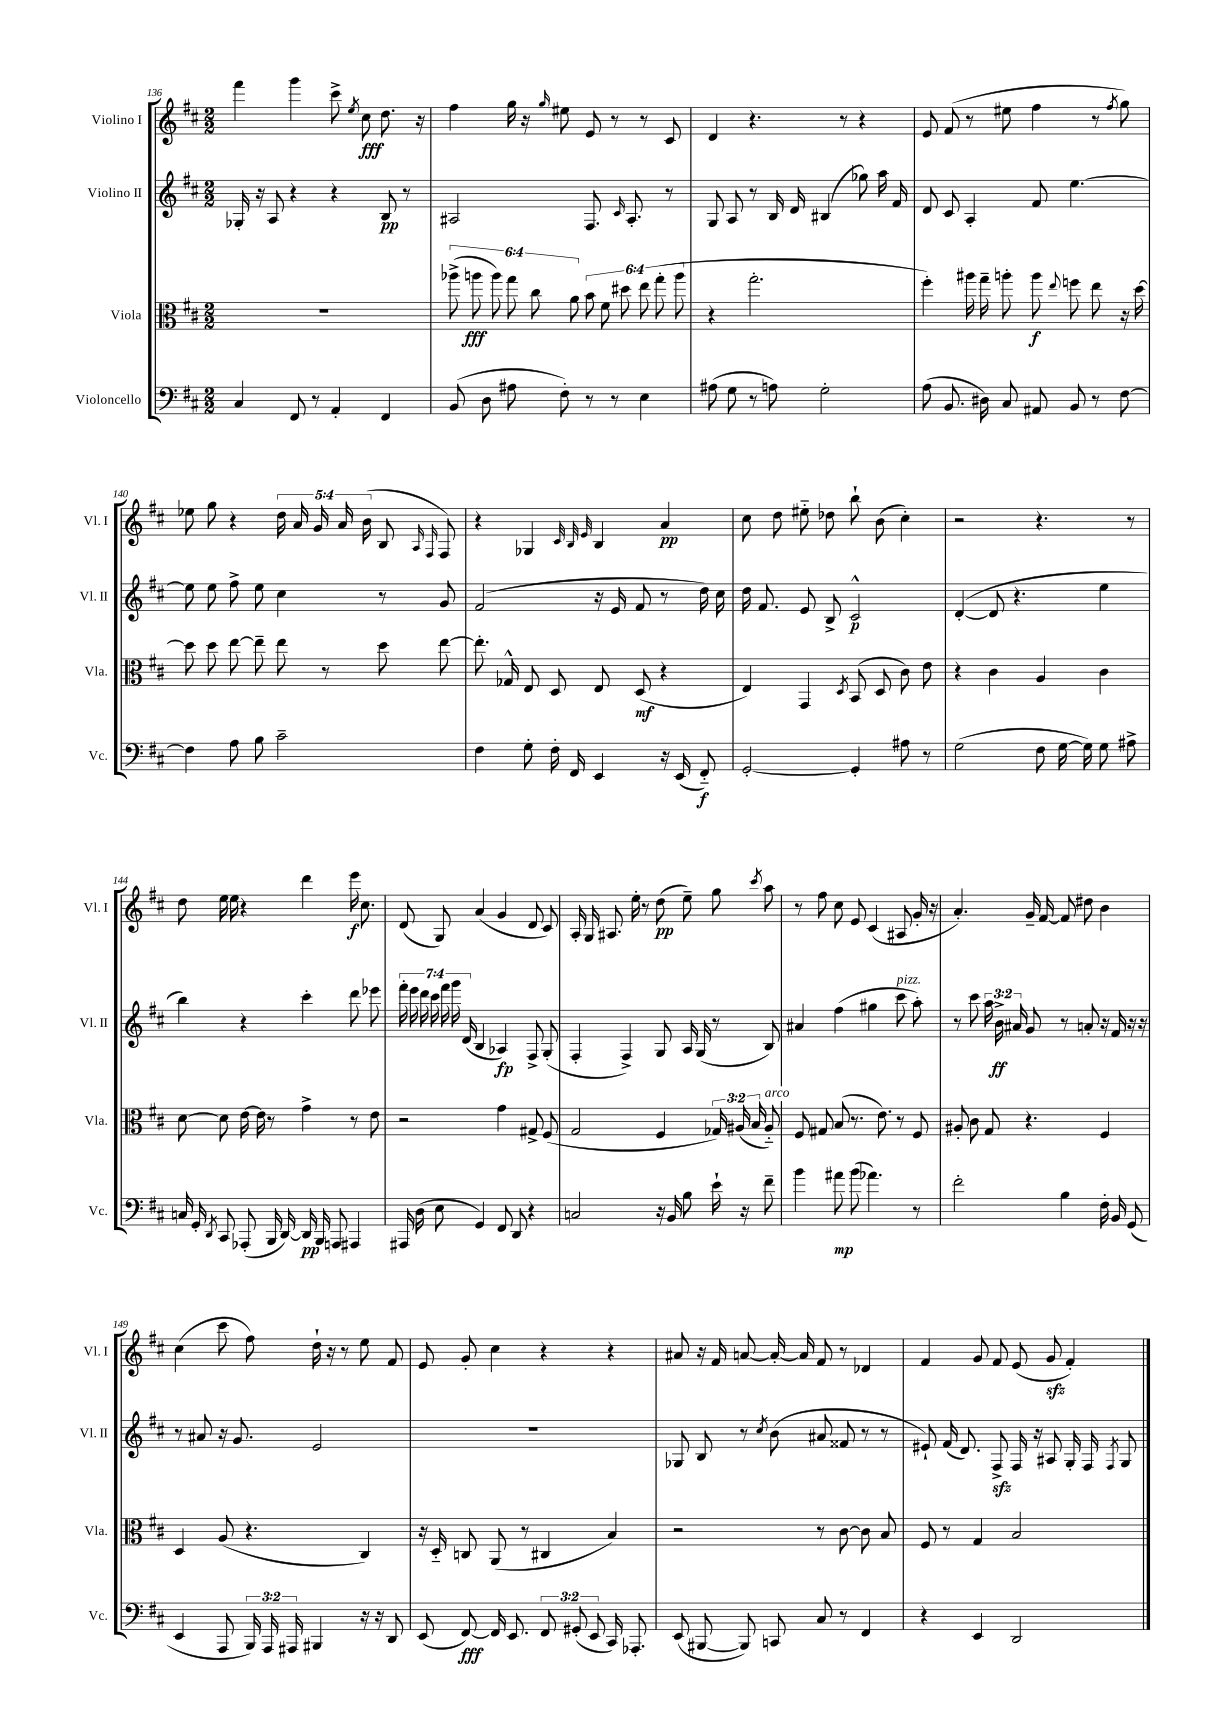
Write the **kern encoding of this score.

**kern	**kern	**kern	**kern
*staff4	*staff3	*staff2	*staff1
*clefF4	*clefC3	*clefG2	*clefG2
*k[f#c#]	*k[f#c#]	*k[f#c#]	*k[f#c#]
*M2/2	*M2/2	*M2/2	*M2/2
4C#	1r	16G-'	4fff#
.	.	16r	.
.	.	8A	.
8FF#	.	4r	4ggg
8r	.	.	.
4AA'	.	4r	8ccc#^
.	.	.	8qee
.	.	.	8cc#
4FF#	.	8B	8.dd
.	.	8r	.
.	.	.	16r
=	=	=	=
(8BB	(12aa-^	2A#	4ff#
.	12aa	.	.
8D	.	.	.
.	12aa)	.	.
8A#	12gg	.	16gg
.	.	.	16r
.	12cc#	.	.
.	.	.	16qqgg
8F#')	.	.	8ee#
.	12a	.	.
8r	12b	8.F#	8e
.	12f#	.	.
8r	.	.	8r
.	12dd#	.	.
.	.	16qqc#	.
.	.	8.A#'	.
4E	12ee	.	8r
.	(12gg'	.	.
.	.	8r	8c#
.	12aa	.	.
=	=	=	=
(8A#	4r	8G	4d
8G	.	8A	.
8r	2.gg'	8r	4.r
8A)	.	16B	.
.	.	16d	.
2G'	.	(4B#	.
.	.	.	8r
.	.	8gg-)	4r
.	.	16aa	.
.	.	16f#	.
=	=	=	=
(8A	4ff#')	8d	8e
8.BB	.	8c#	(8f#
.	16aa#	4A'	8r
16D#)	16gg~	.	.
8C#	8aa'	.	8ee#
8AA#	8aa	8f#	4ff#
.	8qqee	.	.
8BB	8ff	[4.ee	.
8r	8ee	.	8r
.	.	.	8qff#
[8F#	16r	.	8gg)
.	[16dd	.	.
=	=	=	=
4F#]	8dd]	8ee]	8ee-
.	8dd	8ee	8gg
8A	[8ee	8ff#^	4r
8B	8ee~]	8ee	.
2c#~	8ee	4cc#	20dd
.	.	.	20a
.	.	.	20g
.	8r	.	.
.	.	.	20a
.	.	.	(20b
.	8dd	8r	8B
.	.	.	16qqA
.	.	.	16qqF#
.	[8ee	8g	8F#)
=	=	=	=
4F#	8.ee']	(2f#	4r
.	16G-^^	.	.
8G'	8E	.	4G-
16F#'	8D	.	.
16FF#	.	.	.
.	.	.	32qqc#
.	.	.	32qqB
.	.	.	32qqe
4EE	8E	16r	4B
.	.	16e	.
.	(8D	8f#	.
16r	4r	8r	4a
(16EE	.	.	.
8FF#'~)	.	16dd)	.
.	.	16cc#	.
=	=	=	=
[2GG'	4E)	16dd	8cc#
.	.	8.f#	.
.	.	.	8dd
.	4GG	8e	8ee#'~
.	.	8B^	8dd-
.	8qD	.	.
4GG']	(8BB	2c#^^	8bb`
.	8D	.	(8b
8A#	8c#)	.	4cc#')
8r	8e	.	.
=	=	=	=
(2G	4r	([4d'	2r
.	4c#	8d]	.
.	.	4.r	.
8F#	4A	.	4.r
[16G	.	.	.
16G])	.	.	.
8G	4c#	4ee	.
8A#^	.	.	8r
=	=	=	=
16C	[8d	4bb)	8dd
16GG'	.	.	.
8qDD	.	.	.
8CC#	8d]	.	16ee
.	.	.	16ee
(8AAA-'	[16e	4r	4r
.	16e]	.	.
16BBB	8r	.	.
[16DD)	.	.	.
16DD]	4g^	4ccc#'	4ddd
16BBB	.	.	.
8AAA	.	.	.
4AAA#	8r	8ddd	16eee
.	.	.	8.cc#
.	8e	8eee-	.
=	=	=	=
16AAA#	2r	28fff#'	(8d
.	.	28eee	.
(16D	.	.	.
.	.	28ddd	.
.	.	28ccc#	.
8E	.	.	8G)
.	.	28fff#	.
.	.	28ggg	.
.	.	(28d	.
4GG)	.	4B	(4a
8FF#	4g	4A-)	4g
8DD	.	.	.
4r	8G#^	8F#^	8d
.	(8F#	(8G'	8c#)
=	=	=	=
2C	2G	4F#'	16A'
.	.	.	16G
.	.	.	8.A#
.	.	4F#^)	.
.	.	.	16ee'
.	.	.	8r
16r	4F#	8G	(8dd
16BB	.	.	.
8B	.	16A	8ee~)
.	.	(16G	.
16e`	24G-)	8r	8gg
.	(24A#	.	.
16r	.	.	.
.	24B	.	.
.	.	.	8qccc#
8f#~	8A#'~)	8B)	8aa
=	=	=	=
4b	8F#	4a#	8r
.	8G#	.	8ff#
8a#	(8B	(4ff#	8cc#
(8b	8.r	.	8e
4.a-)	.	4gg#	(4c#
.	8.e)	.	.
.	8r	8ccc#	8A#
8r	8F#	8aa')	16g'
.	.	.	16r
=	=	=	=
2f#'	8A#'	8r	4.a')
.	8c#	8ccc#	.
.	8G	24aa	.
.	.	24b^	.
.	.	24a#	.
.	4.r	8g	16g~
.	.	.	[16f#
4B	.	8r	8f#]
.	.	8a'	8dd#
16F#'	4F#	16r	4b
16BB	.	16f#	.
(8GG	.	16r	.
.	.	16r	.
=	=	=	=
4EE	4D	8r	(4cc#
.	.	8a#	.
8AAA	(8A	16r	8ccc#
.	.	8.g	.
24BBB)	4.r	.	8ff#)
24AAA	.	.	.
24AAA#	.	.	.
4BBB#	.	2e	16dd`
.	.	.	16r
.	.	.	8r
16r	4C#)	.	8ee
16r	.	.	.
8DD	.	.	8f#
=	=	=	=
(8EE	16r	1r	8e
.	16D'~	.	.
[8FF#)	8C	.	8g'
16FF#]	(8AA	.	4cc#
8.EE	.	.	.
.	8r	.	.
12FF#	4C#	.	4r
(12GG#'	.	.	.
12EE	.	.	.
16CC#)	4B)	.	4r
8.AAA-'	.	.	.
=	=	=	=
(8EE	2r	8G-	8a#
[8BBB#	.	8B	16r
.	.	.	16f#
8BBB#])	.	8r	[8a
.	.	8qcc#	.
8CC	.	(8b	16a'_
.	.	.	16a]
8C#	8r	8a#	8f#
8r	[8c#	8f##	8r
4FF#	8c#]	8r	4d-
.	8B	8r	.
=	=	=	=
4r	8F#	8e#`)	4f#
.	8r	(16f#	.
.	.	8.d)	.
4EE	4G	.	8g
.	.	8F#^	8f#
2DD	2B	16F#	(8e
.	.	16r	.
.	.	8A#	8g
.	.	16G'	4f#')
.	.	16F#	.
.	.	8qF#	.
.	.	8G	.
==	==	==	==
*-	*-	*-	*-
